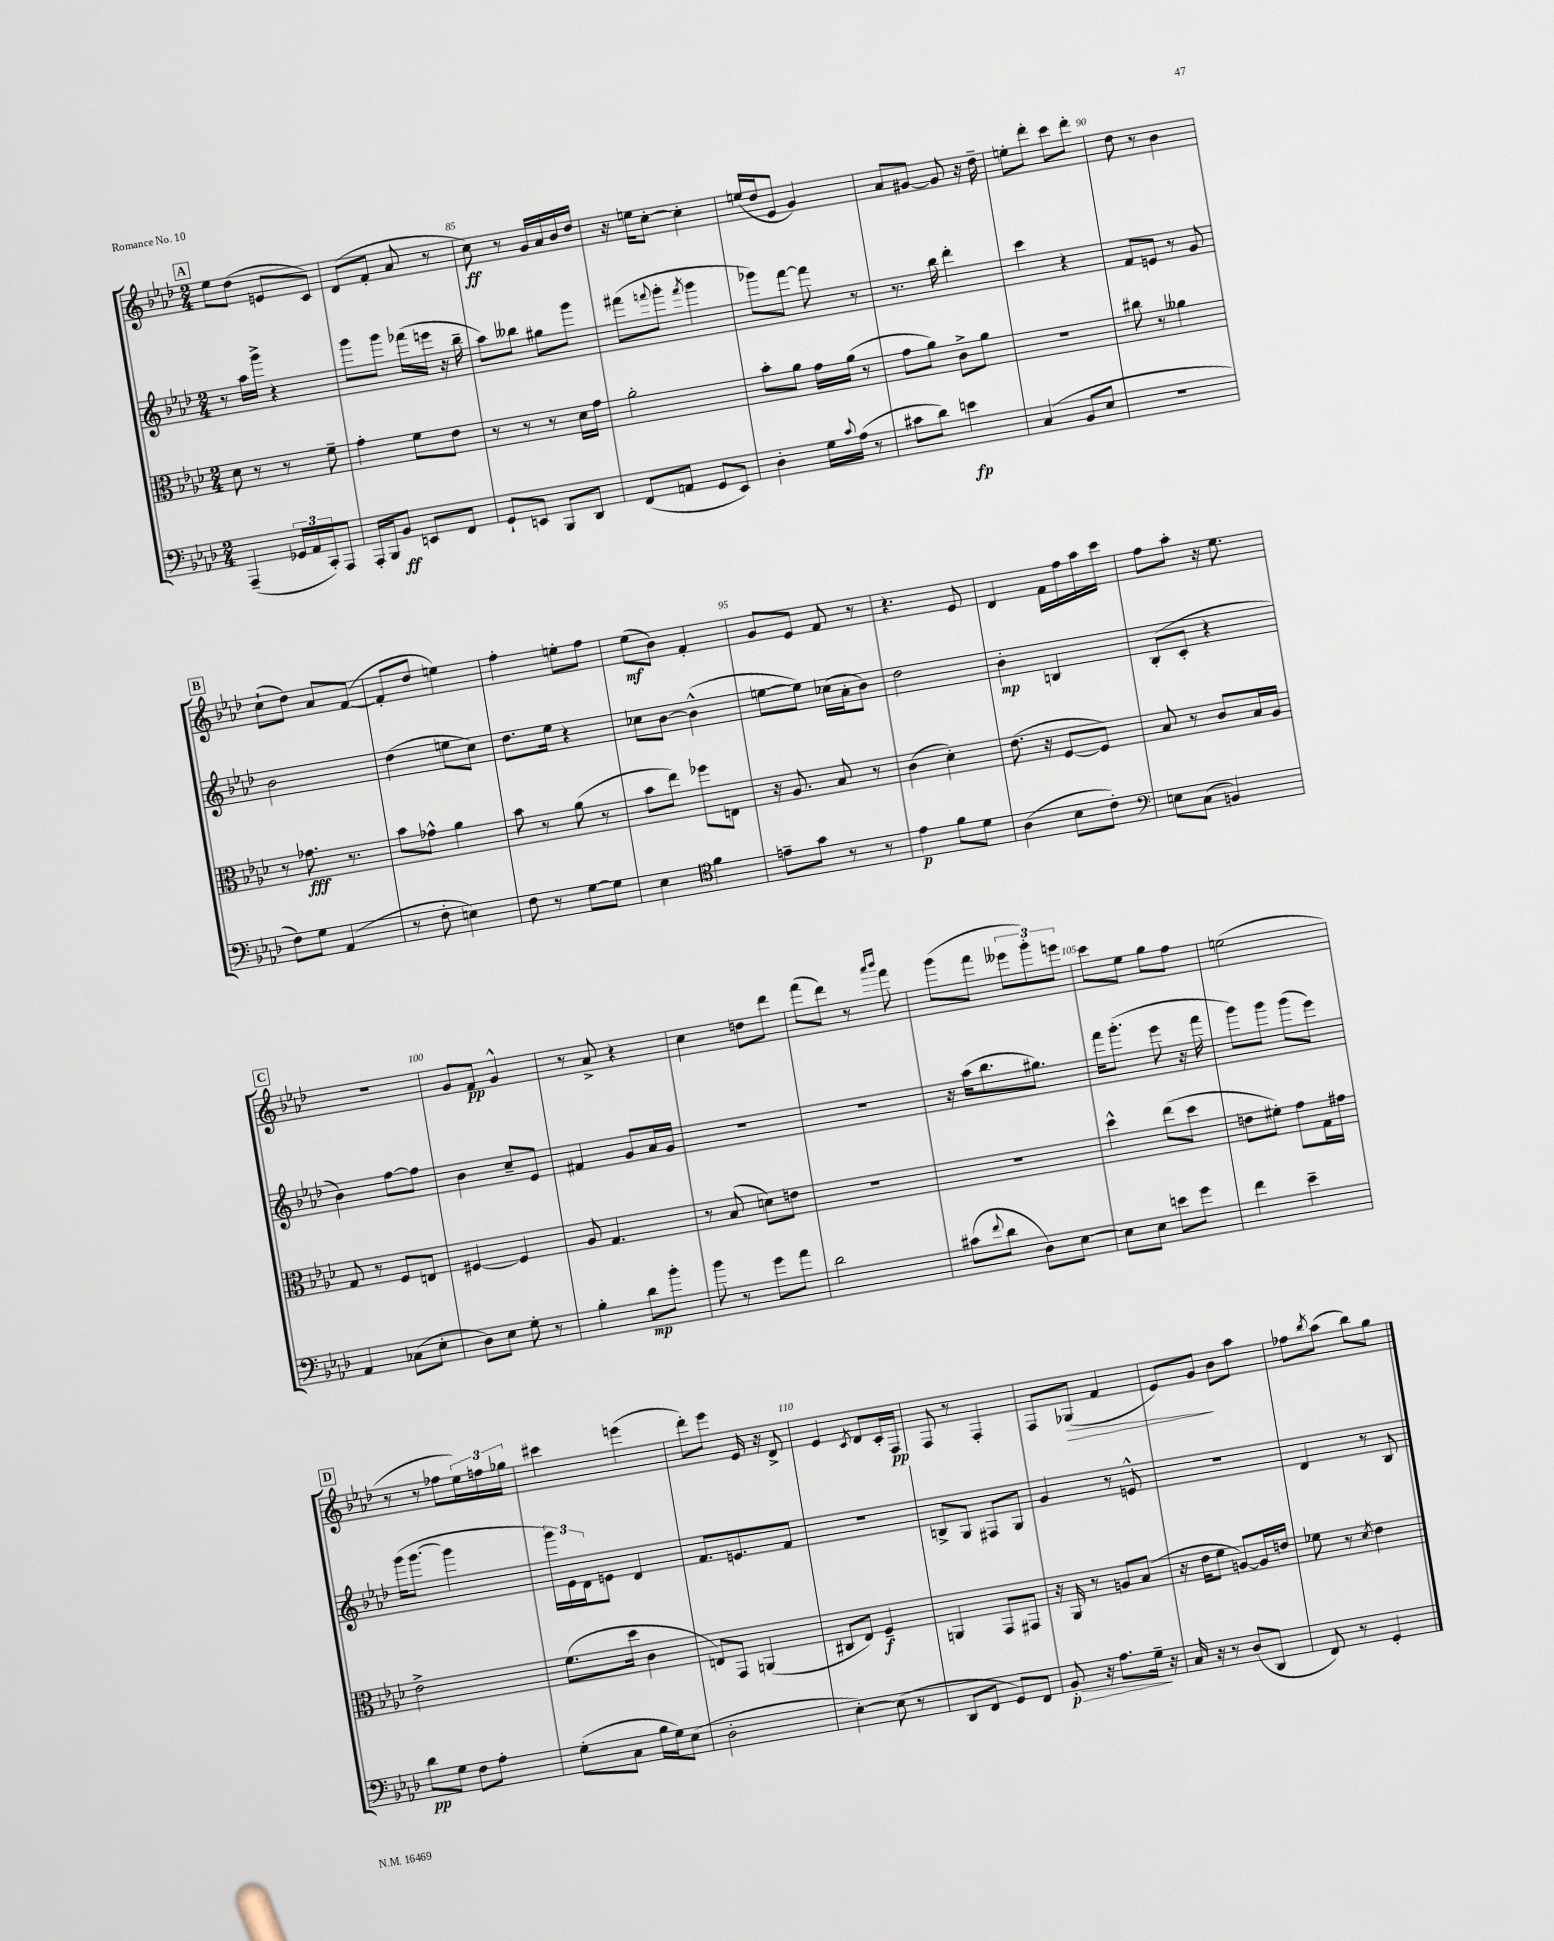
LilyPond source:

<<
\new StaffGroup <<
\new Staff = "s0" {
    \clef treble \key aes \major \numericTimeSignature \time 2/4
    \mark \markup { \box "A" } ees''8 des''8( e'8 c'8) |
    des'8( f'8-. aes'8 r8 |
    c''8\ff) r8 g'16 aes'16 bes'16 des''16 |
    r16 e''16 c''8~-. c''4-. |
    e''16( des''16 ees'8 g'4) |
    aes'8 gis'8~ gis'8 r16 des''16-- |
    e''8-. des'''8-. c'''8 des'''8-. |
    des''8 r8 bes'4 |
    \mark \markup { \box "B" } c''8-!( des''8) aes'8 f'8~( |
    f'8-. des''8 e''4) |
    f''4-. e''8-. f''8 |
    ees''8\mf( bes'8) f'4-. |
    g'8 ees'8 f'8 r8 |
    r4. ees'8 |
    des'4 f'16 f''16 aes''16 c'''16 |
    f''8 aes''8-. r16 ees''8. |
    \mark \markup { \box "C" } R2 |
    g'8 f'8\pp g'4-^ |
    r8 aes'8-> r4 |
    c''4 d''8 des'''8 |
    f'''8( des'''8) r8 \grace { aes'''16 bes'''16 } f'''8 |
    g'''8( f'''8 \tuplet 3/2 { eeses'''8 g'''8-.) e'''8 } |
    c'''8 ees''8 g''8 f''8 |
    e''2( |
    \mark \markup { \box "D" } r8 r8 fes''8 \tuplet 3/2 { ees''16) f''16 ges''16 } |
    cis'''4 e'''4( |
    des'''8-.) ees'''8 ees'16 r16 des'8-> |
    ees'4 \acciaccatura { c'8 } des'8 c'16-. f16\pp |
    f8 r8 f4-. |
    f8 ges8\>( f'4 |
    ees'8) g'8\! bes'8 aes''8 |
    fes''8 \acciaccatura { bes''8 } aes''8( bes''8) g''8 \bar "|." |
}
\new Staff = "s1" {
    \clef treble \key aes \major \numericTimeSignature \time 2/4
    \mark \markup { \box "A" } r8 aes''16 g'''16-> r4 |
    g'''8 g'''8 fes'''16( e'''16 r16 bes''16-- |
    aes''8) beses''8 gis''8 g'''8 |
    fis'''8( \appoggiatura { f'''8 } g'''8-. \acciaccatura { f'''8 } g'''4 |
    ges'''8) f'''8~ f'''8 r8 |
    r8. bes''16 des'''4-. |
    c'''4 r4 |
    f'8 e'8 r8 g'8 |
    \mark \markup { \box "B" } bes'2 |
    des''4( e''8 c''8) |
    des''8. ees''16 r4 |
    ces''8 bes'8~ bes'4-^( |
    e''8~ e''8) ces''16( aes'16-. bes'8) |
    des''2 |
    bes'4-.\mp b4 |
    bes8-.( c'8-. r4 |
    \mark \markup { \box "C" } bes'4) f''8~ f''8 |
    bes'4 c''8-- ees'8 |
    fis'4 g'8 aes'16 g'16 |
    R2 |
    R2 |
    r16 aes''16( bes''8. gis''8.) |
    f'''16 g'''8.-.( ees'''8 r16 f'''16 |
    g'''8) g'''8 g'''8( ees'''8) |
    \mark \markup { \box "D" } g'''16( g'''8.~ g'''4 |
    \tuplet 3/2 { g'''16) ees'16 des'16 } e'8 des'4 |
    f'8. e'8. f'8 |
    R2 |
    b8-> g8 fis8 g8 |
    g'4 r8 e'8-^ |
    r2 |
    des'4 r8 bes8 \bar "|." |
}
\new Staff = "s2" {
    \clef alto \key aes \major \numericTimeSignature \time 2/4
    \mark \markup { \box "A" } des'8 r8 r8 f'8-- |
    g'4-. f'8 ees'8 |
    r8 r8 r8 des'16 g'16 |
    aes'2-. |
    bes'8-. aes'8 g'16 aes'16( r8 |
    g'8 aes'8) c'8-> aes'8 |
    R2 |
    cis''8 r8 aeses'4 |
    \mark \markup { \box "B" } r8 ges'8.\fff r8. |
    bes'8 ges'8-^ aes'4 |
    bes'8 r8 aes'8( r8 |
    bes'8 ees''8) fes''8 e8 |
    r16 aes8. bes8 r8 |
    c'4( des'4-.) |
    ees'8.( r16 f8~ f8) |
    bes8 r8 c'8 bes16 aes16 |
    \mark \markup { \box "C" } g8 r8 f8 e8 |
    fis4~ fis4 |
    aes8 g4. |
    r8 bes8( d'8) e'8 |
    r2 |
    r2 |
    des''4-^ ees''8( des''8 |
    e'8 fis'8-.) g'8 g16 gis'16 |
    \mark \markup { \box "D" } ees'2-> |
    f'8.( des''16 c'4 |
    e8) g,8 a,4( |
    cis8 ees8) f4--\f |
    a,4 g,8 gis,8 |
    r16 aes,16 r8 a8 bes8( |
    r16 ees'16 f'8 a8~) a16 e'16 |
    fes'8 r8 \acciaccatura { des'8 } ees'4 \bar "|." |
}
\new Staff = "s3" {
    \clef bass \key aes \major \numericTimeSignature \time 2/4
    \mark \markup { \box "A" } aes,,4--( \tuplet 3/2 { ges,16 aes,16 c,16-.) } aes,,8 |
    aes,,16-. bes,,16 bes,8\ff e,8 f,8 |
    g,8-! e,8 bes,,8 des,8 |
    f,8( a,8 g,8 ees,8) |
    des4-. g16 \appoggiatura { c'8 } aes16( r8 |
    cis'8 des'8) e'4\fp |
    c4( bes,8 ees8 |
    r2 |
    \mark \markup { \box "B" } f8) g8 aes,4( |
    r8 f8-. e4) |
    f8 r8 g8~ g8 |
    ees4 \clef tenor f'4 |
    e'8-- g'8 r8 r8 |
    ees'4\p f'8 des'8 |
    aes4( bes8 c'8-.) |
    \clef bass e8 c8( b,4) |
    \mark \markup { \box "C" } aes,4 ces8( ees8-. |
    des8) ees8 g8-. r8 |
    bes4-. des'8\mp bes'8-. |
    bes'8 r8 g'8 aes'8 |
    des'2 |
    cis'8( \appoggiatura { f'8 } des'8 des8) ees8~ |
    ees8 ees8 e'8 g'8 |
    f'4 ees'4-- |
    \mark \markup { \box "D" } des'8\pp g8 f8 aes8-. |
    g8-.( c8 bes16 g16) ees8( |
    des2-. |
    ees4~-.) ees8( r8 |
    des,8 f,8 g,8) f,8 |
    bes,8-.\p\> r16 aes8. g16--\! r16 |
    c16 r16 r8 des8( des,8 |
    f,8) r8 g,4-. \bar "|." |
}
>>
>>
\layout { \context { \Score currentBarNumber = #83 \override BarNumber.break-visibility = ##(#f #t #t) barNumberVisibility = #(every-nth-bar-number-visible 5) } }
